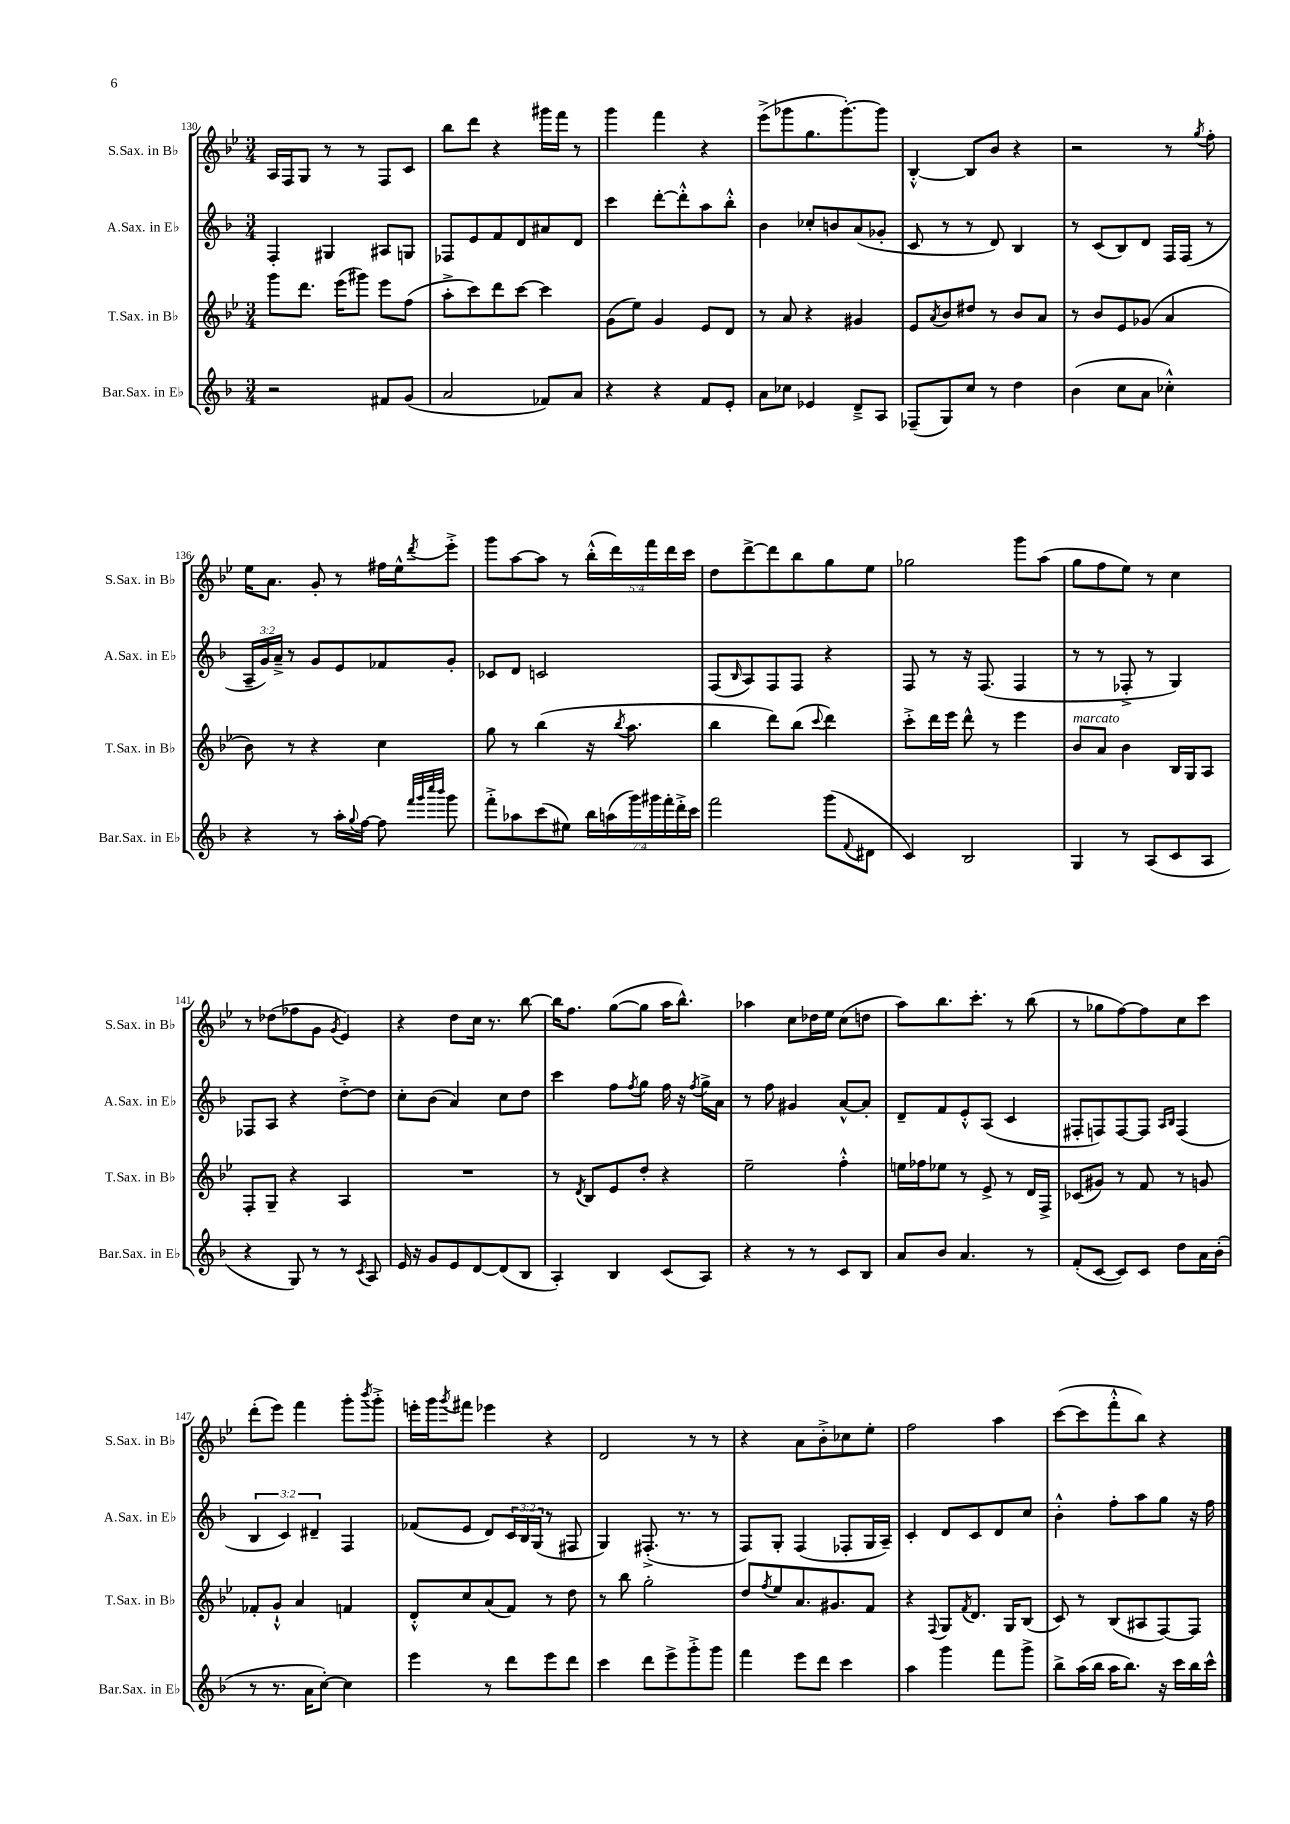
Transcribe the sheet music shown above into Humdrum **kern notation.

**kern	**kern	**kern	**kern
*part4	*part3	*part2	*part1
*staff4	*staff3	*staff2	*staff1
*I"Bar.Sax. in E♭	*I"T.Sax. in B♭	*I"A.Sax. in E♭	*I"S.Sax. in B♭
*I'Bar.Sax. in E♭	*I'T.Sax. in B♭	*I'A.Sax. in E♭	*I'S.Sax. in B♭
*clefG2	*clefG2	*clefG2	*clefG2
*k[b-]	*k[b-e-]	*k[b-]	*k[b-e-]
*M3/4	*M3/4	*M3/4	*M3/4
=130	=130	=130	=130
2r	8ggg\L	4F'/	16A/LL
.	.	.	16F/J
.	8.ddd\J	.	8G/J
.	.	4G#X/	8r
.	(16eee-\KL	.	.
.	8ggg#X\J)	.	8r
8f#X/L	8eee-\L	8A#X/L	8F/L
(8g/J	(8ff\J	8Gn/J	8c/J
=131	=131	=131	=131
2a/	8aa'^\L	8F-X/L	8bb-\L
.	8ccc\)	8e/	8ddd\J
.	8ddd\	8f/	4r
.	[8ccc\J	8d/	.
8f-X/L)	4ccc\]	8a#X/	16ggg#X\LL
.	.	.	16fff\JJ
8a/J	.	8d/J	8r
=132	=132	=132	=132
4r	(8g\L	4ccc\	4ggg\
.	8ee-\J)	.	.
4r	4g/	[8ddd'\L	4fff\
.	.	8ddd'^^\]	.
8f/L	8e-/L	8aa\	4r
8e'/J	8d/J	8bb-'^^\J	.
=133	=133	=133	=133
8a\L	8r	4b-\	(8eee-^\L
8cc-X\J	8a/	.	8ggg-X\
4e-X/	4r	8cc-X'/L	8.gg\
.	.	8bn/	.
.	.	.	[8.ggg-'\)
8d~^/L	4g#X/	(8a/	.
8A/J	.	8g-X'/J	8ggg-\J]
=134	=134	=134	=134
(8F-X~/L	8e-/L	8c/	[4B-'^^/
.	8qa/	.	.
8G/)	8b-/	8r	.
8cc/J	8dd#X/J	8r	8B-/L]
8r	8r	8d/)	8b-/J
4dd\	8b-/L	4B-/	4r
.	8a/J	.	.
=135	=135	=135	=135
(4b-\	8r	8r	2r
.	8b-/L	(8c/L	.
8cc\L	8e-/	8B-/)	.
8a\J	(8g-X/J	8d/J	.
4cc-X'^^\)	4a/	16F/LL	8r
.	.	(16F/JJ	.
.	.	.	8qgg/
.	.	8r	8ff'\
!!LO:LB:g=z
=136	=136	=136	=136
4r	8b-\)	24A~/LL	16ee-\KL
.	.	24g/)	.
.	.	.	8.a\J
.	.	24a~^/JJ	.
.	8r	8r	.
8r	4r	8g/L	8g'/
16aa'\LL	.	8e/	8r
8qqgg/	.	.	.
[16ff\JJ	.	.	.
8ff\]	4cc\	8f-X/	16ff#X\LL
.	.	.	16ee-^^\J
32qqfff/LLL	.	.	.
32qqggg/	.	.	.
32qqcccc/	.	.	.
32qqbbb-/JJJ	.	.	8qddd/
8ggg\	.	8g'/J	8eee-'^\J
=137	=137	=137	=137
8fff'^\L	8gg\	8c-X/L	8ggg\L
8aa-X\	8r	8d/J	[8aa\
(8ccc\	(4bb-\	2cn/	8aa\J]
8ee#X\J)	.	.	8r
28bb-\LL	16r	.	(20bb-'^^\LL
(28aan\	.	.	.
.	.	.	20ddd\)
.	8qbb-/	.	.
.	8.aa\	.	.
28ggg\)	.	.	.
.	.	.	20fff\
28ggg#X\	.	.	.
28fff'\	.	.	.
.	.	.	20ddd\
28ddd'^\	.	.	.
.	.	.	20ccc\JJ
28ccc\JJ	.	.	.
=138	=138	=138	=138
2fff\	4bb-\	(8F/L	8dd\L
.	.	16qqB-/	.
.	.	8A/)	[8ddd^\
.	8ddd\L)	8F/	8ddd\]
.	(8bb-\J	8F/J	8bb-\
.	8qqccc/	.	.
(8ggg\L	4ddd\)	4r	8gg\
8qqf/	.	.	.
8d#X\J	.	.	8ee-\J
=139	=139	=139	=139
4c/)	8ccc'^\L	8F/	2gg-X\
.	16ddd\L	8r	.
.	16eee-\JJ	.	.
2B-/	8ddd^^\	16r	.
.	.	(8.F/	.
.	8r	.	.
.	4eee-\	4F/	8ggg\L
.	.	.	(8aa\J
=140	=140	=140	=140
!	!LO:TX:a:i:t=marcato	!	!
4G/	8b-/L	8r	8gg\L
.	8a/J	8r	8ff\
8r	4b-\	8F-X'^/	8ee-\J)
(8A/L	.	8r	8r
8c/	16B-/LL	4G/)	4cc\
.	16G/J	.	.
8A/J	8A/J	.	.
!!LO:LB:g=z
=141	=141	=141	=141
4r	8F'/L	8F-X/L	8r
.	8G~/J	8A/J	(8dd-X\L
8G/)	4r	4r	8ff-X\
8r	.	.	8g\J
.	.	.	8qg/
8r	4A/	[8dd'^\L	4e-/)
8qc/	.	.	.
8A/	.	8dd\J]	.
=142	=142	=142	=142
16e/	2.r	8cc'\L	4r
16r	.	.	.
8g/L	.	(8b-\J	.
8e/	.	4a/)	8dd\L
[8d/	.	.	16cc\Jk
.	.	.	8.r
(8d/]	.	8cc\L	.
8B-/J	.	8dd\J	[8bb-\
=143	=143	=143	=143
4A'/)	8r	4ccc\	16bb-\KL]
.	.	.	8.ff\J
.	8qd/	.	.
.	8B-/L	.	.
4B-/	8e-/	8ff\L	([8gg\L
.	.	8qff/	.
.	8dd'/J	8gg\J	8gg\J]
(8c/L	4r	16ff\	16aa\KL
.	.	16r	8.bb-^^\J)
.	.	8qff/	.
8A/J)	.	16gg^\LL	.
.	.	16a\JJ	.
=144	=144	=144	=144
4r	2ee-~\	8r	4aa-X\
.	.	8ff\	.
8r	.	4g#X/	8cc\L
8r	.	.	16dd-X\L
.	.	.	16ee-\JJ
8c/L	4ff'^^\	[8a^^/L	(8cc\L
8B-/J	.	8a'/J]	8ddn\J
=145	=145	=145	=145
8a/L	16een\LL	8d~/L	8aa\L)
.	16ff-X\J	.	.
8b-/J	8ee-X\J	8f/	8.bb-\
4.a/	8r	8e'^^/	.
.	.	.	8.ccc'\J
.	8e-^/	(8A/J	.
.	8r	4c/	8r
8r	16d/LL	.	(8bb-\
.	16F^/JJ	.	.
=146	=146	=146	=146
(8f'/L	(8c-X/L	8F#X'/L	8r
[8c/J	8g#X/J)	8Fn/)	8gg-X\L
8c/L])	8r	[8F/	[8ff\)
8c/J	8f/	8F/J]	8ff\]
.	.	16qqA/LL	.
.	.	16qqB-/JJ	.
8dd\L	8r	(4F/	8cc\
16a\L	8gn/	.	8ccc\J
(16b-'\JJ	.	.	.
!!LO:LB:g=z
=147	=147	=147	=147
8r	8f-X'/L	6B-/	(8ddd'\L
8.r	8g`^^/J	.	8eee-\J)
.	.	6c/)	.
.	4a/	.	4fff\
16a\KL	.	.	.
.	.	6d#X~/	.
[8cc'\J)	.	.	.
4cc\]	4fn/	4F/	8ggg'\L
.	.	.	8qbbb-/
.	.	.	8ggg'^\J
=148	=148	=148	=148
4eee\	8d'^^/L	(8f-X/L	16eeen'\LL
.	.	.	16ggg\J
.	.	.	8qggg/
.	8cc/	8e/J	8fff#X\J
8r	(8a/	8d/L)	4eee-X\
8ddd\L	8f/J)	24c/L	.
.	.	24B-/	.
.	.	(24G/JJ	.
8eee\	8r	8r	4r
8ddd\J	8dd\	8F#X/	.
=149	=149	=149	=149
4ccc\	8r	4G/)	2d/
.	8bb-\	.	.
8ddd\L	2gg'\	(8.F#X'^/	.
8eee^\	.	.	.
.	.	8.r	.
8ggg'^\	.	.	8r
8ggg\J	.	8r	8r
=150	=150	=150	=150
4fff\	8dd/L	8F/L)	4r
.	8qff/	.	.
.	8ee-/	8G'/J	.
8eee\L	8.a/	(4F/	8a\L
8ddd\J	.	.	8b-'^\
.	8.g#X/	.	.
4ccc\	.	8F-X'/L	8cc-X\
.	8f/J	16G/L	8ee-'\J
.	.	16A~/JJ)	.
=151	=151	=151	=151
4aa\	4r	4c'/	2ff\
.	8qqF/	.	.
4ggg\	8G/L	8d/L	.
.	8qf/	.	.
.	8.d/J	8c/	.
8fff\L	.	8d/	4aa\
.	16G/KL	.	.
8ggg^\J	(8B-/J	8cc/J	.
=152	=152	=152	=152
8bb-^\L	8c/)	4b-'^^\	([8ccc\L
(16aa\L	8r	.	8ccc\]
16bb-\JJ	.	.	.
16aa\KL	(8B-/L	8ff'\L	8fff'^^\
8.bb-\J)	.	.	.
.	8A#X/	8aa\	8bb-\J)
16r	[8F/)	8gg\J	4r
16ccc\LL	.	.	.
16bb-\	8F/J]	16r	.
16ccc^^\JJ	.	16ff\	.
==	==	==	==
*-	*-	*-	*-
